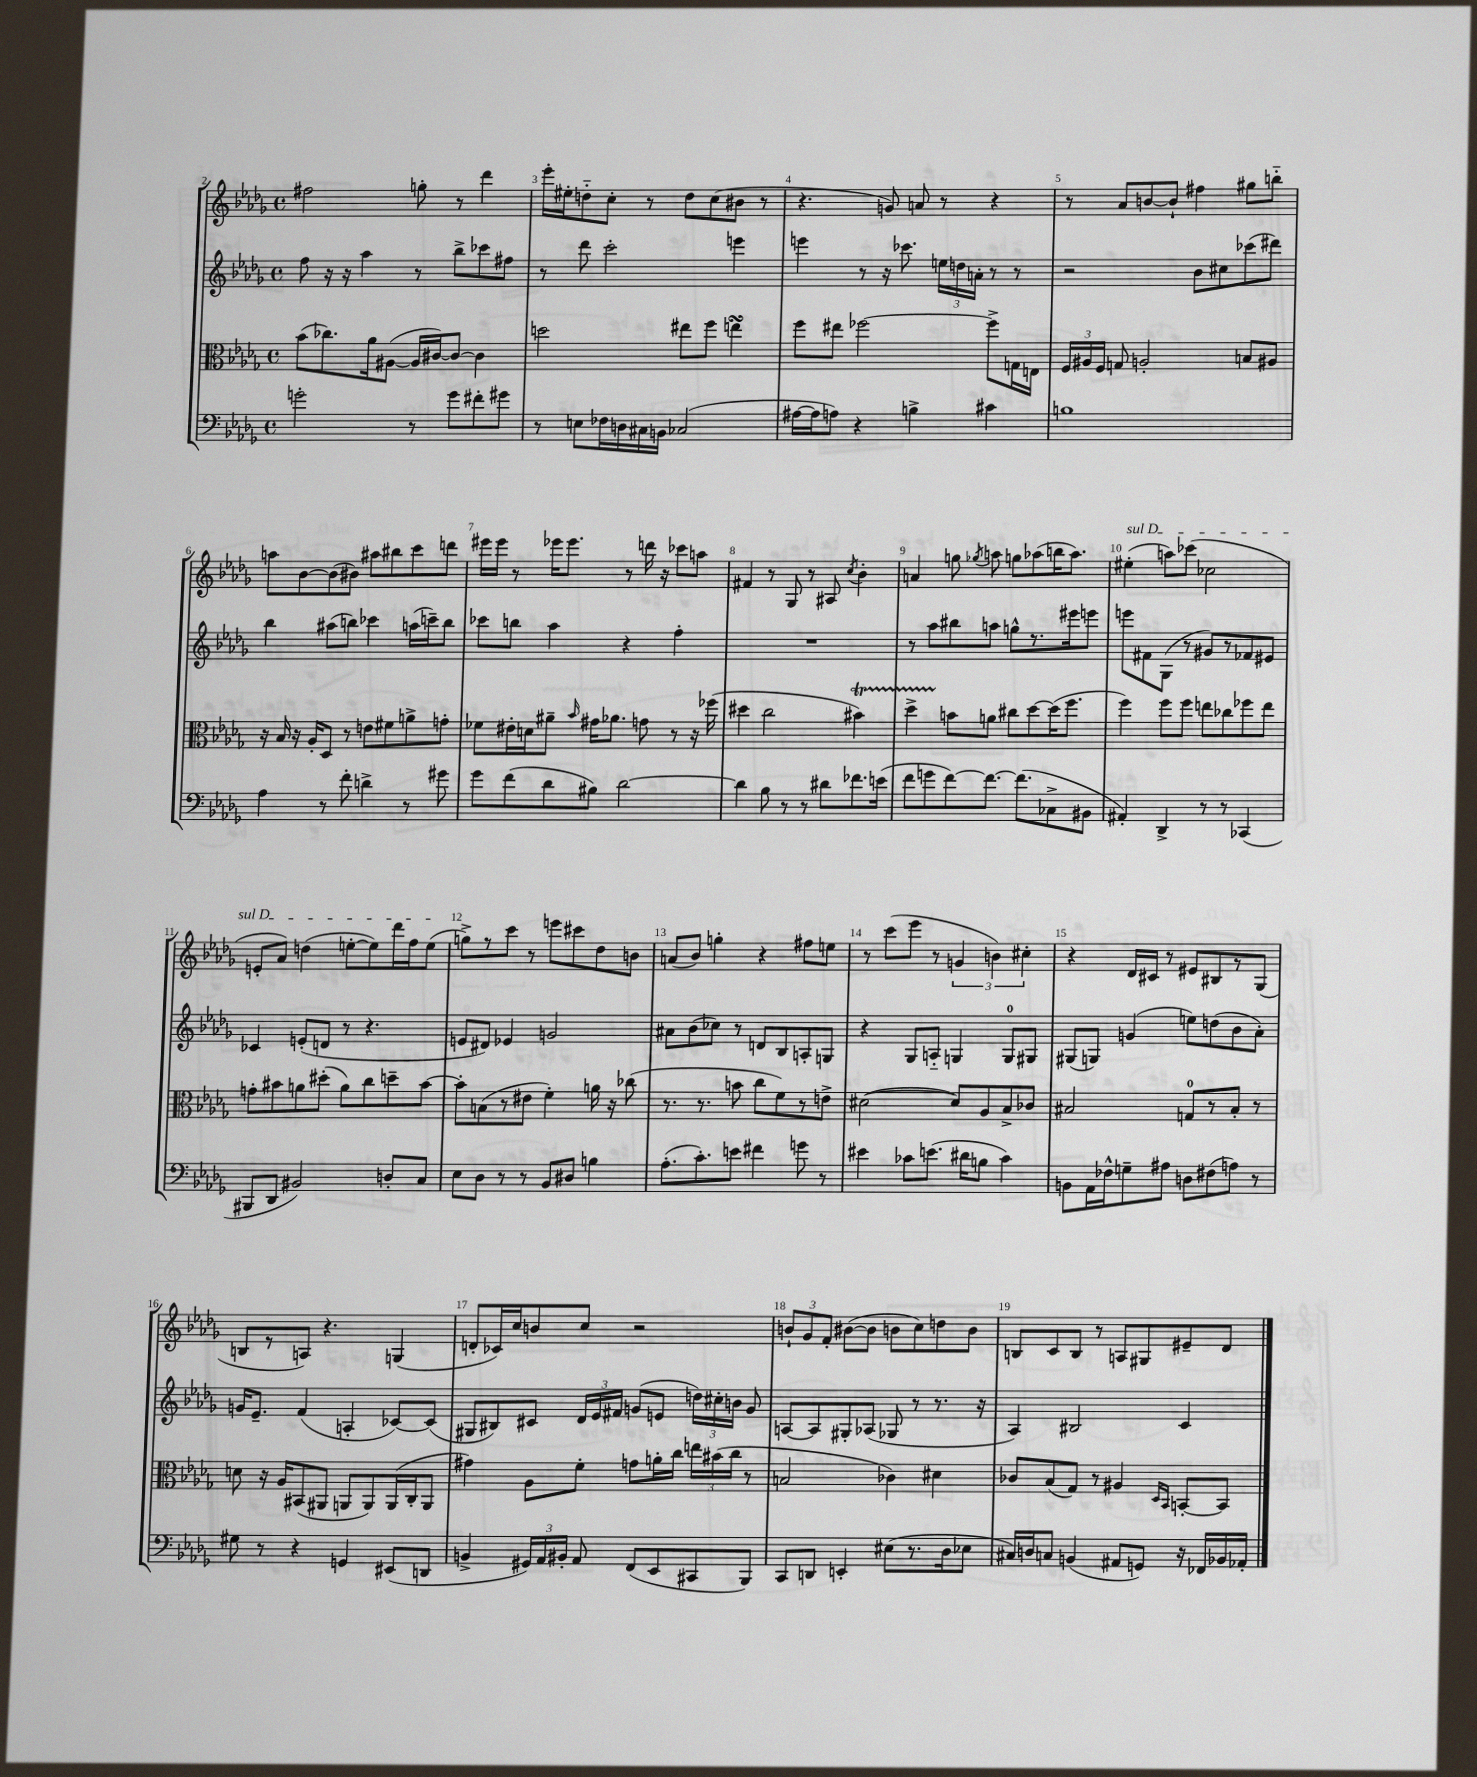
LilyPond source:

<<
\new StaffGroup <<
\new Staff = "s0" {
    \clef treble \key des \major \defaultTimeSignature \time 4/4
    \autoBeamOff fis''2 g''8-. r8 des'''4 |
    ees'''16[-. eis''16-. d''8-_ c''8]-. r8 d''8[ c''8( bis'8] r8 |
    r4. g'8) a'8 r8 r4 |
    r8 aes'8[ b'8~ b'8]-! fis''4 gis''8[ b''8]-_ |
    a''8[ bes'8~ bes'8( bis'8]) ais''8[ bis''8 c'''8 d'''8] |
    eis'''16[ eis'''16] r8 ees'''16[ ees'''8.] r8 d'''16 r16 ces'''8[ a''8] |
    fis'4 r8 ges8 r8 ais8 \acciaccatura { c''8 } bes'4-. |
    a'4 g''8 \acciaccatura { ges''8 } a''8 g''8[ aes''8( b''16 aes''8.]) |
    \once \override TextSpanner.bound-details.left.text = \markup { \italic "sul D" } eis''4-.\startTextSpan( a''8[) ces'''8]( ces''2 |
    e'8[-. aes'8]) d''4( e''8[~-. e''8) des'''16 f''16 e''8]\stopTextSpan( |
    g''8[->) r8 c'''8] r8 e'''8[ cis'''8 des''8 b'8] |
    a'8[( bes'8]) g''4-. r4 fis''8[ e''8] |
    r8 c'''8[( ees'''8] r8 \tuplet 3/2 { g'4 b'4) cis''4-. } |
    r4 des'16[ cis'16] r8 eis'8[ bis8 r8 ges8]( |
    b8[ r8 a8]) r4. g4( |
    d'8[-. ces'16) c''16 b'8 c''8] r2 |
    \tuplet 3/2 { b'8[-! ges'8 f'8]-. } bis'8[~( bis'8] b'8[ c''8) d''8 b'8] |
    b8[ c'8 b8] r8 a8[ gis8 eis'8-- des'8] \bar "|." |
}
\new Staff = "s1" {
    \clef treble \key des \major \defaultTimeSignature \time 4/4
    \autoBeamOff f''8 r16 r16 aes''4 r8 bes''8[-> ces'''8 fis''8] |
    r8 des'''8 c'''2-. e'''4 |
    e'''4 r8 r16 ces'''8. \tuplet 3/2 { e''16[ d''16 a'16]-. } r8 r8 |
    r2 bes'8[ cis''8 ces'''8( dis'''8]) |
    bes''4 ais''8[( b''8]) ces'''4 a''16[( c'''16--) b''8] |
    ces'''8[ b''8] aes''4 r4 f''4-. |
    R1 |
    r8 aes''8[ bis''8 a''8] g''8[-^ r8. eis'''16 e'''8] |
    e'''8[ fis'8 ges8]( r8 gis'8[) r8 fes'8 eis'8] |
    ces'4 e'8[-.( d'8] r8 r4. |
    e'8[ dis'8]) ees'4 g'2 |
    ais'8[ bes'8( ces''8]) r8 d'8[ bes8 a8-. g8] |
    r4 ges8[ a8]-_ g4 g8[-0 gis8] |
    gis8[( g8]) g'4( e''8[) d''8( bes'8 aes'8]-.) |
    g'16[ ees'8.]-- f'4( a4-. ces'8[~) ces'8]( |
    gis8[ bis8) cis'8] \tuplet 3/2 { des'16[ ees'16 fis'16] } g'8[( e'8] \tuplet 3/2 { d''16[) cis''16-. b'16] } g'8 |
    a8[~ a8 gis8-. aes8]( ges8 r8 r8. r16 |
    aes4) bis2 c'4 \bar "|." |
}
\new Staff = "s2" {
    \clef alto \key des \major \defaultTimeSignature \time 4/4
    \autoBeamOff bes'8[( ces''8.) aes'16 ais8]~( ais16[ cis'16~) cis'8]~ cis'4 |
    d''2 eis''8[ f''8] e''4\turn |
    f''8[ eis''8] fes''2~ fes''8[-> g16 e16] |
    \tuplet 3/2 { f16[ ais16 f16] } g8 a2-. b8[ ais8] |
    r16 bes16 r16 aes16[-. des8] r8 e'8[ fis'8 a'8-> g'8]-. |
    fes'8[ eis'16-. d'16 ais'8]-- \grace { bes'16 } gis'16[ aes'8.] g'8 r8 r16 fes''16( |
    dis''4 c''2 bis'4\startTrillSpan) |
    des''4-> b'8[\stopTrillSpan a'8] cis''8[ des''8~ des''16( f''8.] |
    f''4) f''8[ f''8] e''8[ ces''8 fes''8 e''8] |
    g'8[-. bis'8 a'8 dis''8]-.( a'8[) c''8 d''8-- bis'8]~ |
    bis'8[-. b8( r8 eis'8] f'4-.) a'16 r16 ces''8( |
    r8. r8. b'8 c''8[ f'8) r8 e'8]-> |
    dis'2~( dis'8[) aes8 bes8-> ces'8] |
    bis2 g8[-0 r8 bis8]-. r8 |
    d'8 r16 aes16[ bis,8( ais,8] a,8[ a,8) a,16( c16-. a,8] |
    gis'4) aes8[ f'8]-. g'8[ a'16-. c''16] \tuplet 3/2 { e''16[ bis'16( c''16] } r8 |
    b2 ces'4) dis'4 |
    ces'8[ bes8( ges8]) r8 ais4 \grace { des16[ bes,16] } b,8[~-. b,8] \bar "|." |
}
\new Staff = "s3" {
    \clef bass \key des \major \defaultTimeSignature \time 4/4
    \autoBeamOff g'2-. r8 g'8[ fis'8-. gis'8] |
    r8 e8[ fes16 d16 cis16 b,16] ces2( |
    ais16[~ ais16 a8]) r4 b4-> cis'4 |
    b1 |
    aes4 r8 f'8-. d'4-> r8 gis'8 |
    ges'8[ f'8( des'8 bis8]) des'2~ |
    des'4 bes8 r8 r8 dis'8[ fes'8. e'16]( |
    f'8[ g'8 f'8~) f'8.]~ f'8.[( ces8-> bis,8] |
    ais,4-.) des,4-> r8 r8 ces,4( |
    bis,,8[ des,8] bis,2) d8[-. c8] |
    ees8[ des8] r8 r8 bes,8[ dis8] b4 |
    aes8.[-.( c'8.-.) e'8] fis'4 g'8 r8 |
    eis'4 ces'8[ e'8.]( dis'16[ b8] ces'4) |
    b,8[ aes,16 fes16-^ g8-- ais8] d8[ fis8( a8]) r8 |
    gis8 r8 r4 g,4 eis,8[( d,8] |
    b,4-> \tuplet 3/2 { gis,16[) aes,16 bis,16]-. } aes,8 f,8[( ees,8 cis,8 bes,,8]) |
    c,8[ d,8] e,4-. eis8[( r8. des16 ees8] |
    cis16[) d16 c8] b,4( ais,8[ g,8]) r16 fes,16[ bes,16 aes,16]-. \bar "|." |
}
>>
>>
\layout { \context { \Score currentBarNumber = #2 \override BarNumber.break-visibility = ##(#f #t #t) barNumberVisibility = #all-bar-numbers-visible } }
